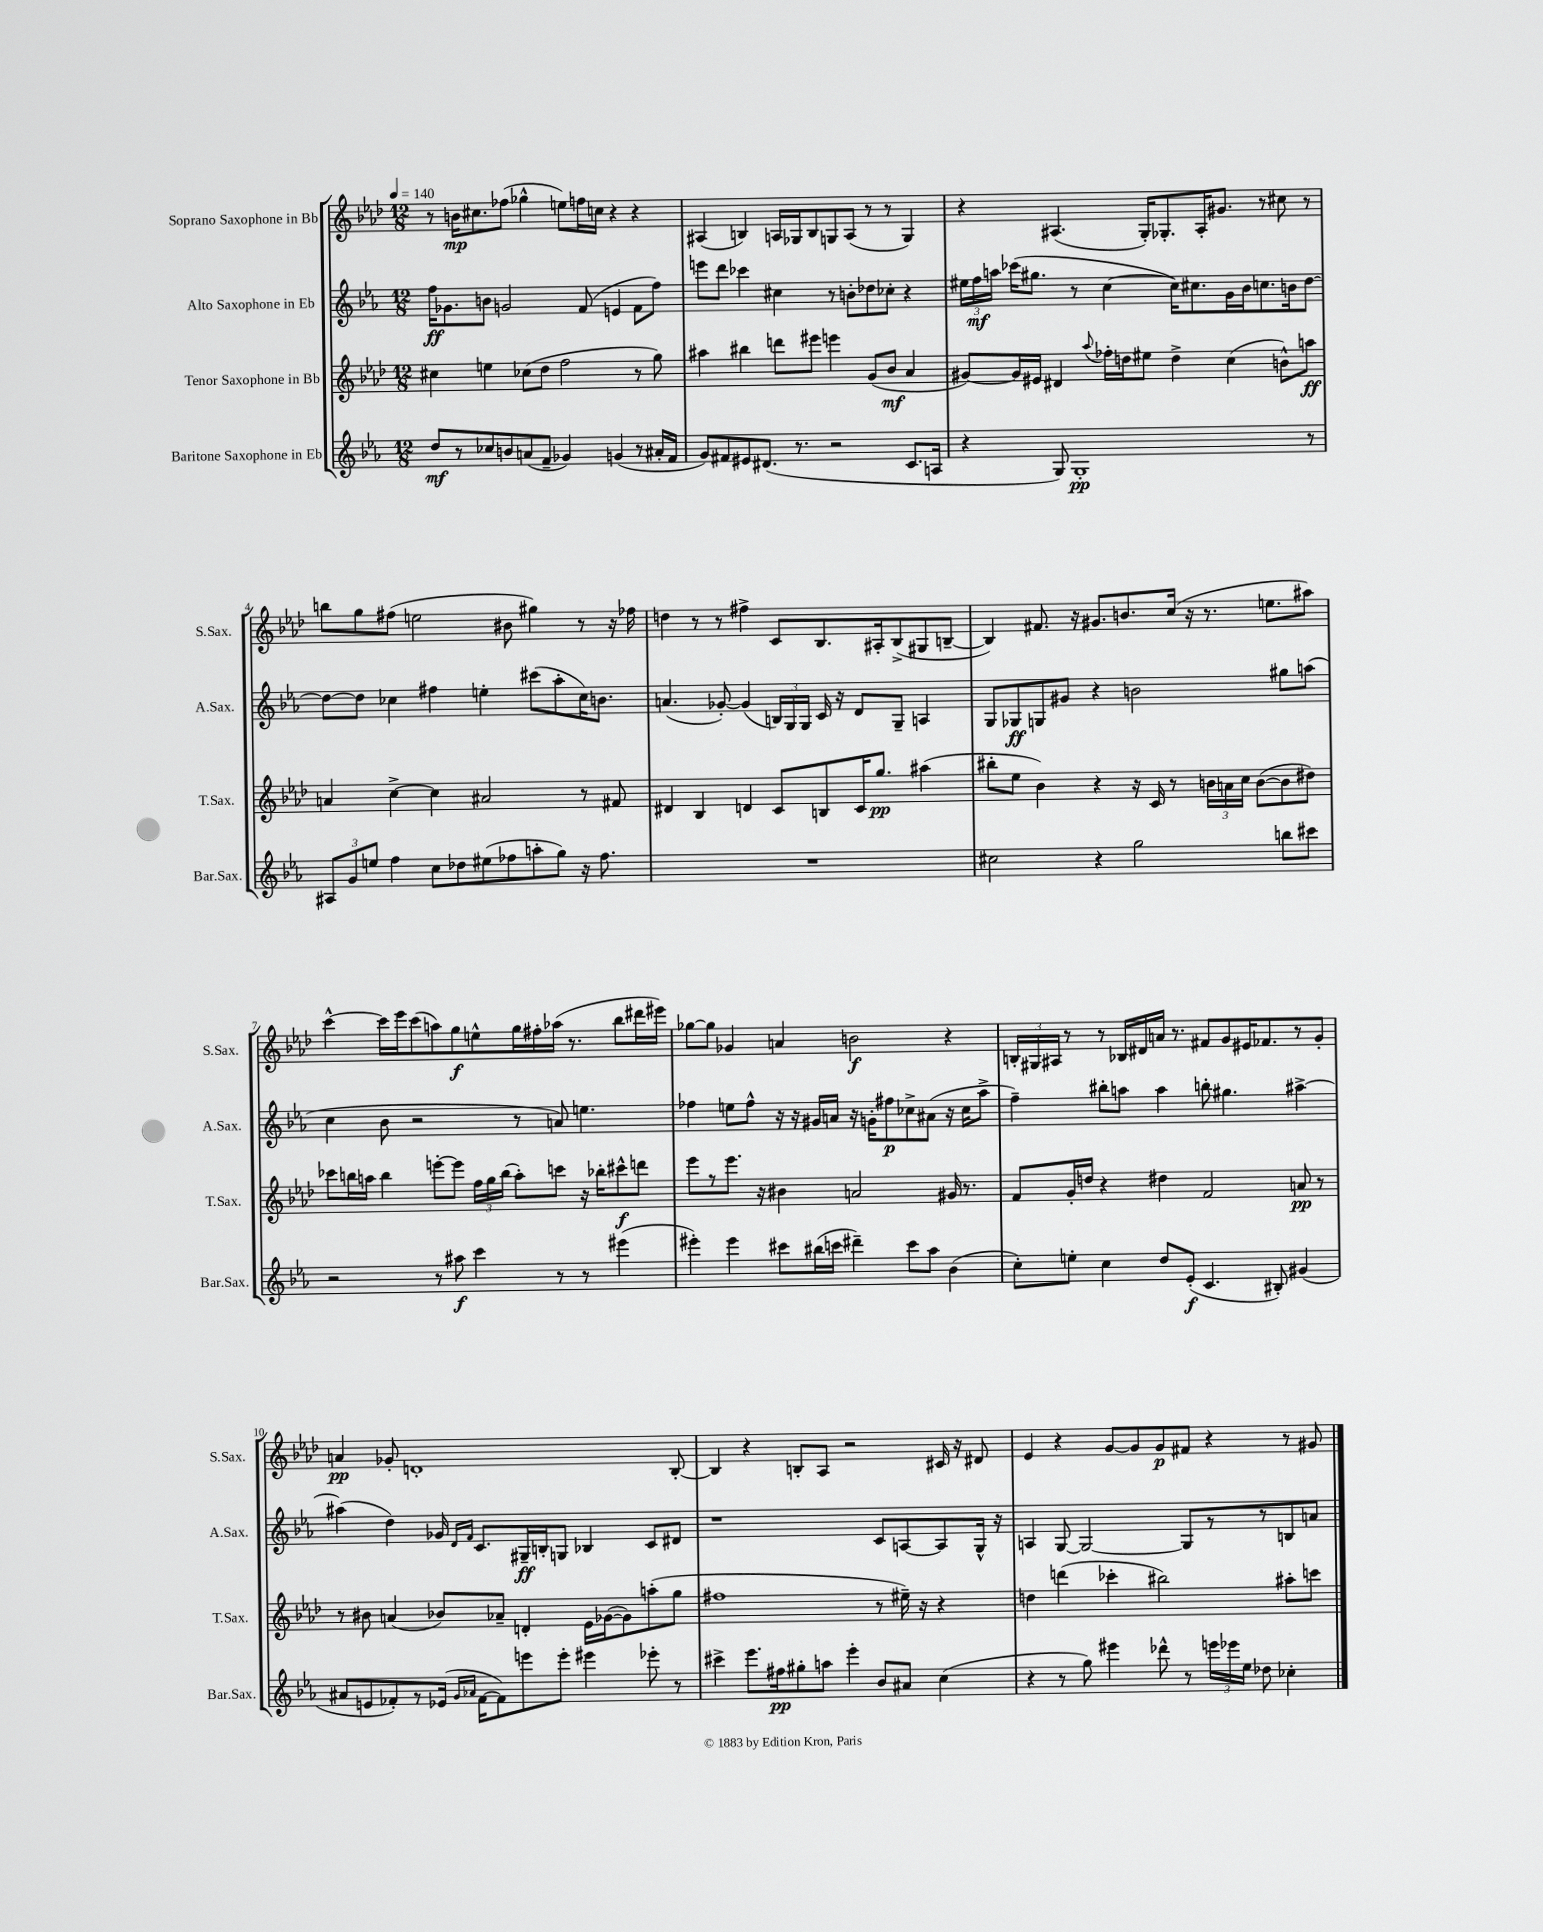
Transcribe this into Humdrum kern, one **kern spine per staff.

**kern	**kern	**kern	**kern
*staff4	*staff3	*staff2	*staff1
*clefG2	*clefG2	*clefG2	*clefG2
*k[b-e-a-]	*k[b-e-a-d-]	*k[b-e-a-]	*k[b-e-a-d-]
*M12/8	*M12/8	*M12/8	*M12/8
*MM140	*MM140	*MM140	*MM140
8dd	4cc#	16ff	8r
.	.	8.g-	.
8r	.	.	16b
.	.	.	8.cc#
8cc-	4ee	8b	.
8b	.	2g	(8ff-
(8a	(8cc-	.	4gg-^^
8f~	8dd-	.	.
4g-)	2ff	.	8ee)
.	.	(8f	16ff
.	.	.	16cc
(4g	.	4e	4r
8r	8r	8f	4r
16a#'	8gg)	8ff)	.
16f	.	.	.
=	=	=	=
8g)	4aa#	8eee	(4A#
8f#	.	8ddd	.
8e#	4bb#	4ccc-	4B)
(8.d#	.	.	.
.	8ddd	4cc#	16A
8.r	.	.	16G-
.	8eee#	.	8B
2r	4eee	8r	8G
.	.	8b'	(8A
.	(8g	8dd-	8r
.	8b-	8cc-'	8r
8.c	4a-	4r	4G)
16A	.	.	.
=	=	=	=
4r	[8g#)	24ee#	4r
.	.	24ff	.
.	.	24aa	.
.	16g#]	(16ccc-	.
.	16e#	8.gg#	.
8G)	4d#	.	(4.A#
1G'	.	8r	.
.	8qqaa-	.	.
.	16ff-'	[4cc	.
.	16dd	.	.
.	8ee#	.	16G')
.	.	.	8.G-'
.	4dd^	16cc])	.
.	.	8.cc#	.
.	.	.	16A#'
.	.	.	8.g#
.	(4cc	16g	.
.	.	16b-	.
.	.	8.cc	8r
.	8b^^)	.	8cc#
.	.	16b	.
8r	8aa	[8dd	8r
=	=	=	=
12A#	4a	8dd_	8bb
12g	.	.	.
.	.	8dd]	8gg
12ee	.	.	.
4ff	[4cc^	4cc-	(8ff#
.	.	.	2ee
8cc	4cc]	4ff#	.
8dd-	.	.	.
(8ee#	2a#	4ee'	.
8ff-	.	.	8b#
8aa'	.	(8ccc#	4gg#)
8gg)	.	8aa-'	.
16r	8r	16cc-)	8r
8.ff-	.	8.b	.
.	8f#	.	16r
.	.	.	16ff-
=	=	=	=
1.r	4d#	(4.a	4dd
.	4B-	.	8r
.	.	[8g-')	8r
.	4d	(4g-]	4ff#^
.	8c	24B)	8c
.	.	24G	.
.	.	24G	.
.	8B	16c	8.B-
.	.	16r	.
.	16c	8d	.
.	8.gg	.	16A#'
.	.	8G~	(8B-^
.	(4aa#	4A	8G#
.	.	.	[8B~
=	=	=	=
2cc#	8bb#'	8G	4B])
.	8ee-	8G-	.
.	4b-)	8G	8.f#
.	.	8g#	.
.	.	.	16r
4r	4r	4r	8.g#
.	.	.	8.b
2gg	16r	2b	.
.	16c	.	.
.	8r	.	(16cc
.	.	.	16r
.	24b	.	8.r
.	24a	.	.
.	24cc	.	.
.	([8b	.	.
.	.	.	8.ee
8bb	8b]	8gg#	.
8ccc#	8dd#)	(8aa	8aa#)
=	=	=	=
2r	8ccc-	4cc	[4ccc^^
.	16bb	.	.
.	16aa	.	.
.	4bb	8b-	16ccc]
.	.	.	16eee-
.	.	2r	(8ccc
8r	[8eee'	.	8aa)
8aa#	8eee]	.	8gg
4ccc	24ff	.	8ee^^
.	24gg	.	.
.	(24bb	.	.
.	8aa')	8r	16gg
.	.	.	16ff#'
8r	8ccc	8a)	(16aa-
.	.	.	8.r
8r	16r	4.ee	.
.	16bb-'	.	.
(4eee#	8ccc#^^	.	8bb-
.	8ddd	.	16ddd#
.	.	.	16eee#)
=	=	=	=
4eee#')	8eee-	4ff-	[8gg-
.	8r	.	8gg-]
4eee#	8.eee-	8ee	4g-
.	.	8ff-^^	.
.	16r	.	.
8ccc#	4b#	16r	4a
.	.	16r	.
(16bb#	.	16g#	.
16ccc	.	16a	.
4ddd#~)	2a	16r	2b
.	.	16g'	.
.	.	8ff#	.
8ccc	.	8cc-^	.
8aa-	.	(8a#	.
(4b-	16g#	16r	4r
.	8.r	16cc-	.
.	.	8aa-^	.
=	=	=	=
8cc')	8f	4ff~)	24B'
.	.	.	24G#
.	.	.	24A#
8ee'	16g'	.	8r
.	16dd	.	.
4cc	4r	8bb#'	8r
.	.	8aa	16B-
.	.	.	16d#
8dd	4dd#	4aa	16a
.	.	.	8.r
(8e-'	.	.	.
4.c	2f	8bb'	8f#
.	.	4.gg#	8g
.	.	.	16e#
.	.	.	8.f-
8B#')	.	.	.
(4g#	8a	[4aa#^	8r
.	8r	.	8g'
=	=	=	=
8a#	8r	(4aa#]	4a
8e	8b#	.	.
8f-')	(4a	4dd)	8g-'
8r	.	.	1d'
(16e-	8b-)	16g-	.
16qqg	.	16qqd	.
16qqa-	.	16qqf	.
[16f-	.	8.c	.
8f-])	8a-~	.	.
8eee	4d'	16G#~	.
.	.	16B'	.
8eee'	.	8G	.
4eee#	16e-	4B-	.
.	([16g-	.	.
.	8g-])	.	.
8eee-'	(8aa'	8c	.
8r	8gg	8d#	[8B-'
=	=	=	=
4ccc#^	1ff#	1r	4B-]
8.eee-	.	.	4r
16ff#	.	.	.
8gg#'	.	.	8B'
8aa	.	.	8A-
4eee-'	.	.	2r
8b-	8r	8c	.
8a#	16ee#~)	[8A	.
.	16r	.	.
(4cc	4r	8A]	16c#
.	.	.	16r
.	.	16G^^	8d#
.	.	16r	.
=	=	=	=
4r	4dd	4A	4e-
8r	(4ddd	[8G	4r
8gg)	.	2G_	.
4eee#	4ccc-'	.	[8g
.	.	.	8g]
8ddd-^^	2bb#)	.	8g
8r	.	8G]	8f#
24eee	.	8r	4r
24eee-	.	.	.
24ee-	.	.	.
8dd-	.	8r	.
4cc-'	8aa#'	8B	8r
.	8ccc	8a	8g#
==	==	==	==
*-	*-	*-	*-
